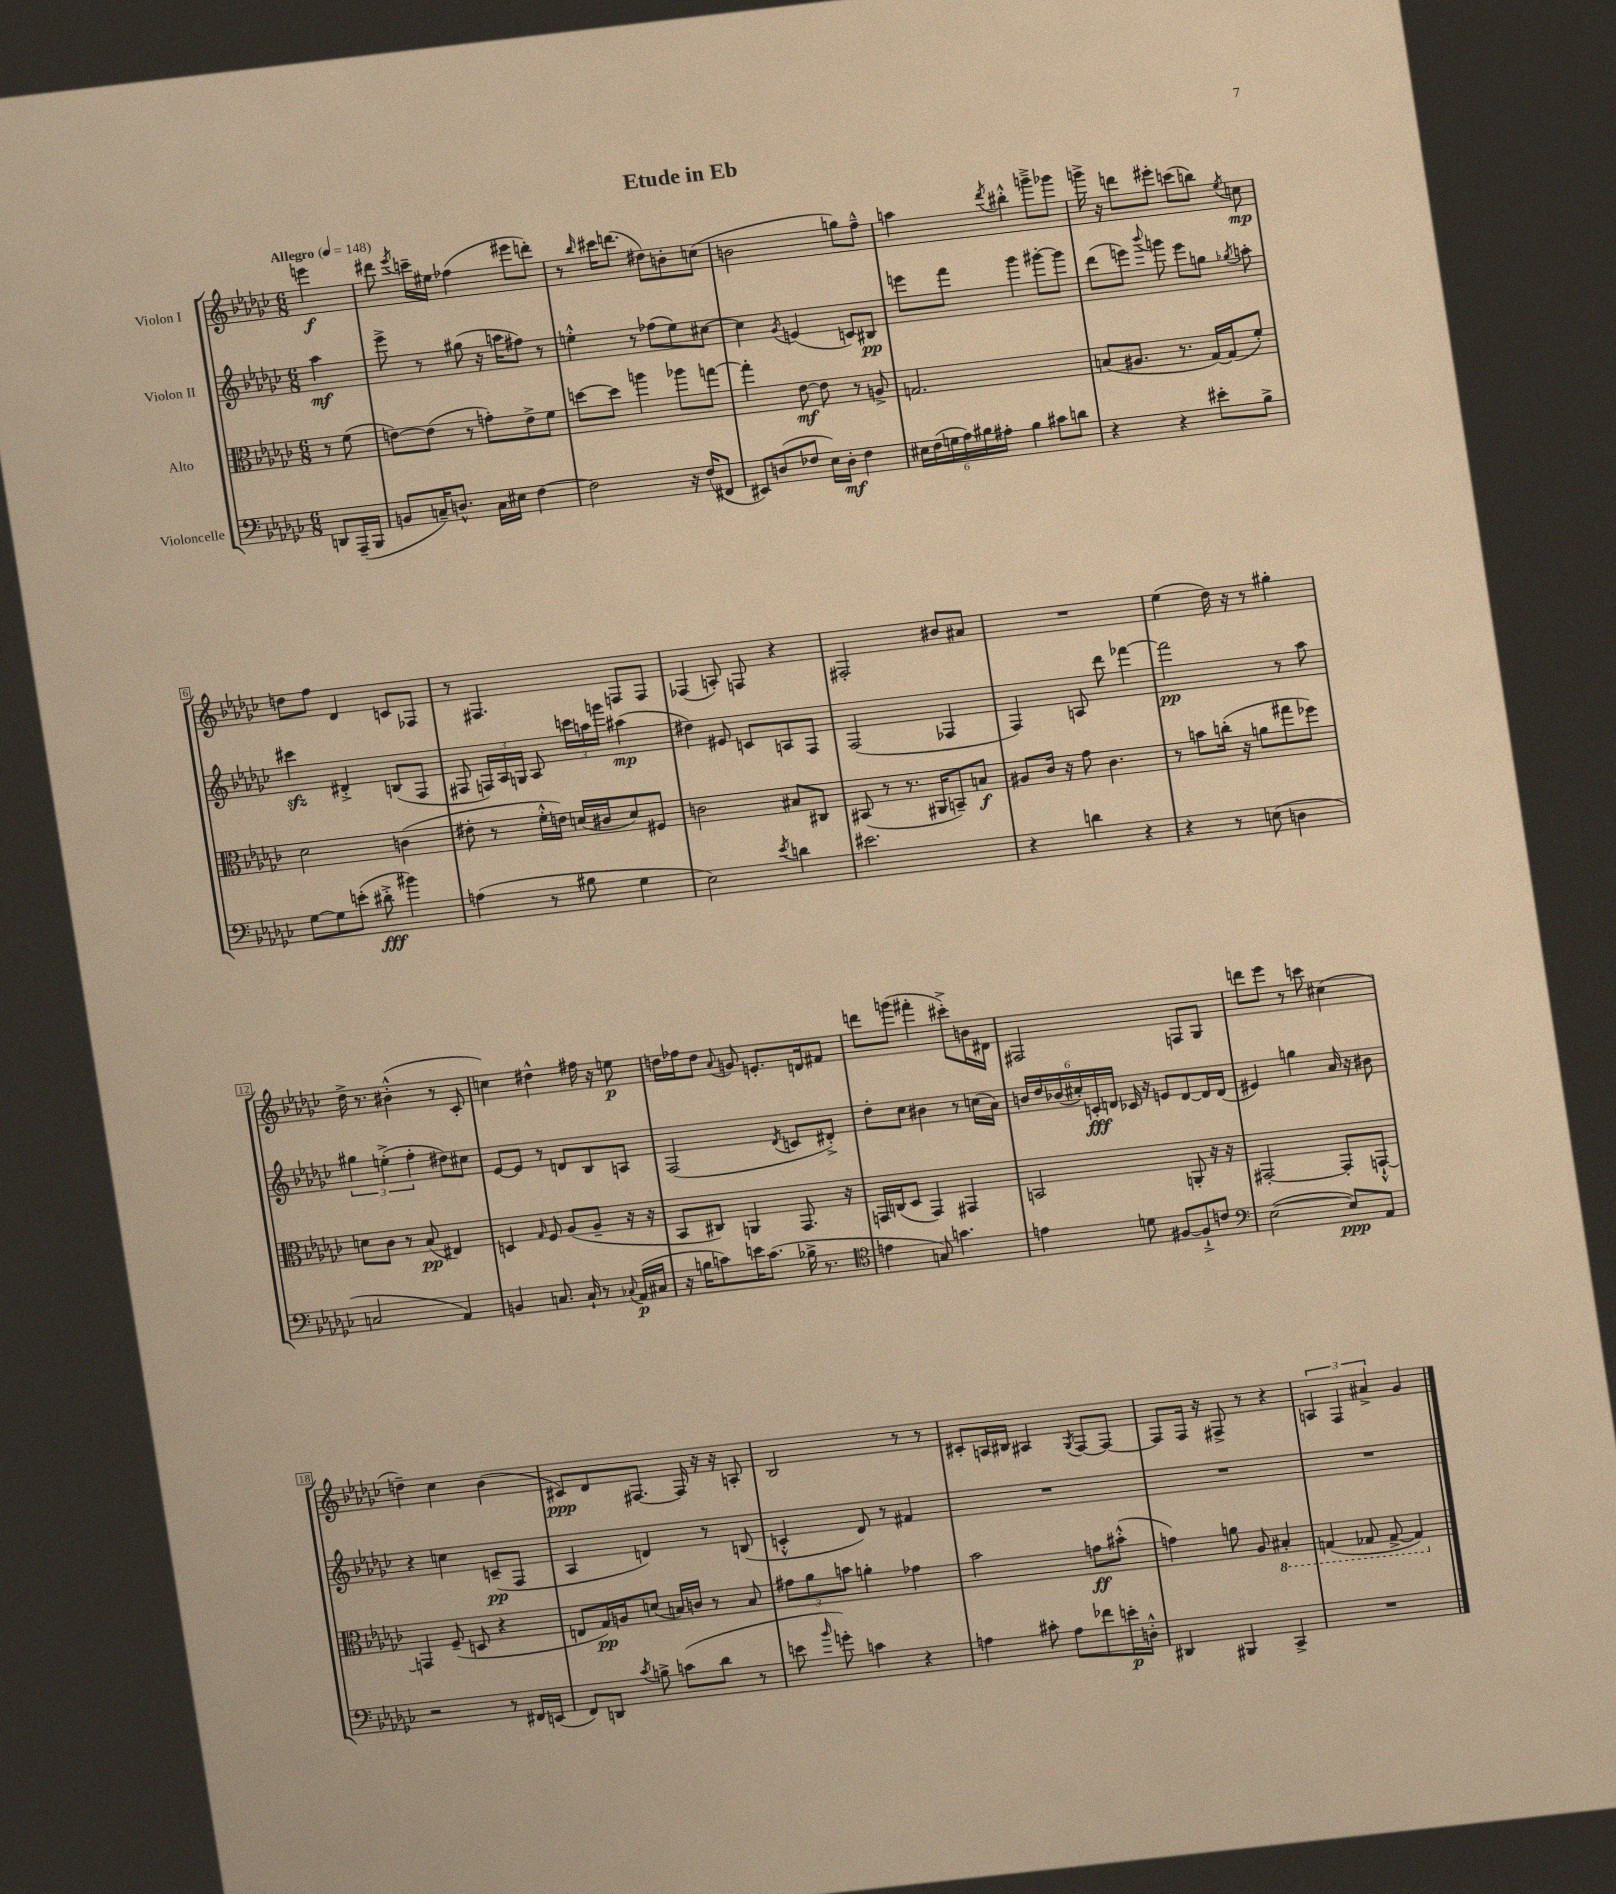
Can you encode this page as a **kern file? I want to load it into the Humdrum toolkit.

**kern	**kern	**kern	**kern
*staff4	*staff3	*staff2	*staff1
*clefF4	*clefC3	*clefG2	*clefG2
*k[b-e-a-d-g-c-]	*k[b-e-a-d-g-c-]	*k[b-e-a-d-g-c-]	*k[b-e-a-d-g-c-]
*M6/8	*M6/8	*M6/8	*M6/8
*MM148	*MM148	*MM148	*MM148
8DD/L	8r	4aa-\	4eee\
(16AAA-~/L	(8f\	.	.
16BBB-/JJ	.	.	.
=	=	=	=
8BB/L	[8e\L)	8eee-^\	8ddd#\
.	.	.	8qeee-/
16C~/K)	(8e\]J	8r	16ccc~\LL
8.D^^/J	.	.	16ee#\JJ
.	8r	(8gg#\	(4ff-\
16C\LL	8g'\L)	16r	.
16E#\JJ	.	16aa\LK	.
[4F\	8e^\	8ff#\J)	8eee#\L
.	8f\J	8r	8ddd'\J)
=	=	=	=
2F\]	[8dd\L	4ee'^^\	8r
.	.	.	16qqbb-/
.	8dd\]J	.	16ccc#\LK
.	.	.	(8.ddd\J
.	4aa\	8r	.
.	.	(8ff-\L	8dd#\L)
16r	8aa-\L	8ee\)	8b'\
(16F/LK	.	.	.
8FF#/J	[8gg\J	[8cc#\J	(8cc\J
=	=	=	=
8EE#/L)	4gg'\]	4cc#\]	2b\
(8D/	.	.	.
.	.	8qg-/	.
8F-/J	[8e-\	(4e/	.
16E-\LL)	8e-\]	.	.
16D'\JJ	.	.	.
4F-\	8r	8c/L)	8gg\L)
.	8A^/	8B#/J	8ff~^^\J
=	=	=	=
24E#\LL	2.G/	8eee\L	4aa\
(24F\	.	.	.
24G\	.	.	.
24A-\)	.	8fff\J	.
24B#\	.	.	.
24A#'\JJ	.	.	.
.	.	.	8qddd-/
4B#\	.	4ggg-\	4bb#'^^\
8c#\L	.	[8ggg#'\L	8ggg~^\L
8d\J	.	8ggg#\]J	8ggg-\J
=	=	=	=
4r	(8B/L	(8ddd-\L	16ggg^\
.	.	.	16r
.	8.A#/J	8eee\J)	8ddd\L
.	.	8qqbbb-/	.
4r	.	8ggg\	8eee#'\J
.	8.r	.	.
.	.	8eee\L	(8ccc\L
8e#'\L	[16G-/LL)	8gg\J	8bb\J)
.	(16G-/]J	.	.
.	.	8qgg-/	8qee-/
8B-^\J	8f'/J)	8aa'\	8cc\
=	=	=	=
[8G-\L	2d-\	4ccc#\	8dd\L
8G-\]	.	.	8ff\J
(8e'\J	.	4d#'^/	4d-/
8d#'^\	.	.	.
4b#\)	(4c\	(8B/L	8c/L
.	.	8F/J	8F-/J
=	=	=	=
(4A\	8e#'\	8F#/	8r
.	8r	24F/LL)	4.F#/
.	.	24A-/	.
.	.	24G/JJ	.
8r	16f'^^\LL	8A-/	.
.	16e\JJ)	.	.
8B#\	(16d/LL	24ccc\LL	.
.	.	24aa\	.
.	16c#/J	.	.
.	.	24ggg\JJ	.
4G-\	8d/)	(4aa#\	8F/L
.	8F#/J	.	8F/J
=	=	=	=
2E-\)	2c\	4dd#\)	(4F-/
.	.	8e#/	8A'/)
.	.	8c/L	8F/
8qe-/	.	.	.
4d\	8B#/L	8A/	4r
.	8C#/J	8F/J	.
=	=	=	=
2.e#\	(8BB#/	(2F/	2F#'/
.	8r	.	.
.	8.r	.	.
.	16AA#/LK	.	.
.	8BB~/)	4F-/	8b#/L
.	8B/J	.	8a#/J
=	=	=	=
4r	8A#/L	4F/)	2.r
.	16c-/Jk	.	.
.	16r	.	.
4d\	8g-\	8A/	.
.	4.c-\	8ddd-\	.
4r	.	[4fff-\	.
=	=	=	=
4r	8r	2fff-\]	(4ee-\
.	8b\L	.	.
8r	(16cc'\Jk	.	16dd-\)
.	16r	.	16r
(8E\	8a\L	.	8r
4D\	8gg#\	8r	4gg#'\
.	8ff-\J)	8aa-\	.
=	=	=	=
2C/	8d\L	6gg#\	16dd-^\
.	.	.	8.r
.	8c-\J	.	.
.	.	(6ee'^\	.
.	8r	.	(4b#'^^\
.	.	6ff'\	.
.	(8B-/	.	.
4AA-/)	4E#/)	8dd#\L)	8r
.	.	8cc#\J	8c-'/
=	=	=	=
4BB/	4D/	[8e-/L	4cc\)
.	.	8e-/]J	.
.	16qqG-/	.	.
8.C/	8F/	8r	4dd#^^\
.	(8A-/L	8d/L	.
16C`/	.	.	.
8r	8A-~/J	8B-/	16ff#\
.	.	.	16r
8qqC-/	.	.	.
(16AA-/LL	16r	8A/J	8ee\
16C#/JJ	16r	.	.
=	=	=	=
16r	8BB-/L	(2F/	16dd\LL
16B\LK	.	.	16ff-\J
8c\)	8C#/J)	.	8dd\J
.	.	.	8qqa-/
16e\K	4AA/	.	8g/
(8.c\J	.	.	.
.	.	.	8.e'/L
.	.	8qd-/	.
16B-^\	8.GG-/	8c/L	.
8.r	.	.	16d/k
.	.	8d#'^/J)	8f#/J
.	16r	.	.
=	=	=	=
*clefC4	*	*	*
4e\	16GG/LL	8dd-'\L	8ddd\L
.	(16C/J	.	.
.	8D-/J	8cc-\J	(8ggg\J
8G/)	4GG/)	4b#\	4fff#'\
4.g\	.	.	.
.	4GG#/	8r	8ccc#'^\L)
.	.	(16cc\LL	16b\L
.	.	16a-\JJ)	16d#\JJ
=	=	=	=
4e\	2BB/	24b/LL	2F#/
.	.	24dd-/	.
.	.	(24b-/	.
.	.	24cc#'/)	.
.	.	24c'/	.
.	.	24d/JJ	.
8d\	.	16c-/	.
.	.	16r	.
[8F#/L	.	8e/L	.
8F#`^/]	8AA'/	[8d/	8F/L
8c/J	16r	16d/]L	8G-/J
.	16r	(16d/JJ	.
=	=	=	=
*clefF4	*	*	*
([2E-\	[2GG#'/	4e#/)	8ddd\L
.	.	.	8eee-\J
.	.	4gg\	8r
.	.	.	8ccc\
8E-/]L)	8GG#'/]L	16a-/	(4cc#\
.	.	16r	.
8AA-/J	[8GG`^^/J	8b#\	.
=	=	=	=
2r	4GG/]	4r	4dd~\)
.	(8F~/	4cc\	4cc-\
.	8D/	.	.
8r	4r	(8c~/L	(4b-\
16FF#/LL	.	8F/J	.
(16EE/JJ	.	.	.
=	=	=	=
8FF/L)	8E/L	4A-/	8c#/L)
8DD/J	16G-/L)	.	8d-/
.	16A/J	.	.
8qc-/	.	.	.
8B^\	(8d/J	4d/)	[8.F#/J
(8c\L	16B/LL)	.	.
.	16c/JJ	.	16F#/]
8d-\J	8r	8r	16r
.	.	.	16r
8r	8B/	(8B/	8A'/
=	=	=	=
8e\	12g#\L	4c'^^/	2B-/
.	12a-\	.	.
16qqb-/	.	.	.
8g'\)	.	.	.
.	12b\J	.	.
4c\	4a'\	8d-/)	.
.	.	8r	.
4r	4g-\	4f#/	8r
.	.	.	8r
=	=	=	=
4A\	2b-\	2.r	8c#'/L
.	.	.	16A/L
.	.	.	16B#/JJ
8c#'\	.	.	4A#/
8A\L	.	.	.
.	.	.	8qG-/
8f-\	8g\L	.	[8F/L
16e'\L	(8b#'^^\J	.	8F/_J
16D'^^\JJ	.	.	.
=	=	=	=
4DD#/	4g\)	2.r	8F/]L
.	.	.	16F/Jk
.	.	.	16r
4BBB#/	8a\	.	8F#^/
.	8A-/	.	8r
4CC-^/	4BB#'/	.	4r
=	=	=	=
2.r	(4GG/	2.r	6A/
.	.	.	6F/
.	8GG-/	.	.
.	.	.	6a#^/
.	[8GG-^/	.	.
.	4GG-/])	.	4g-/
==	==	==	==
*-	*-	*-	*-
